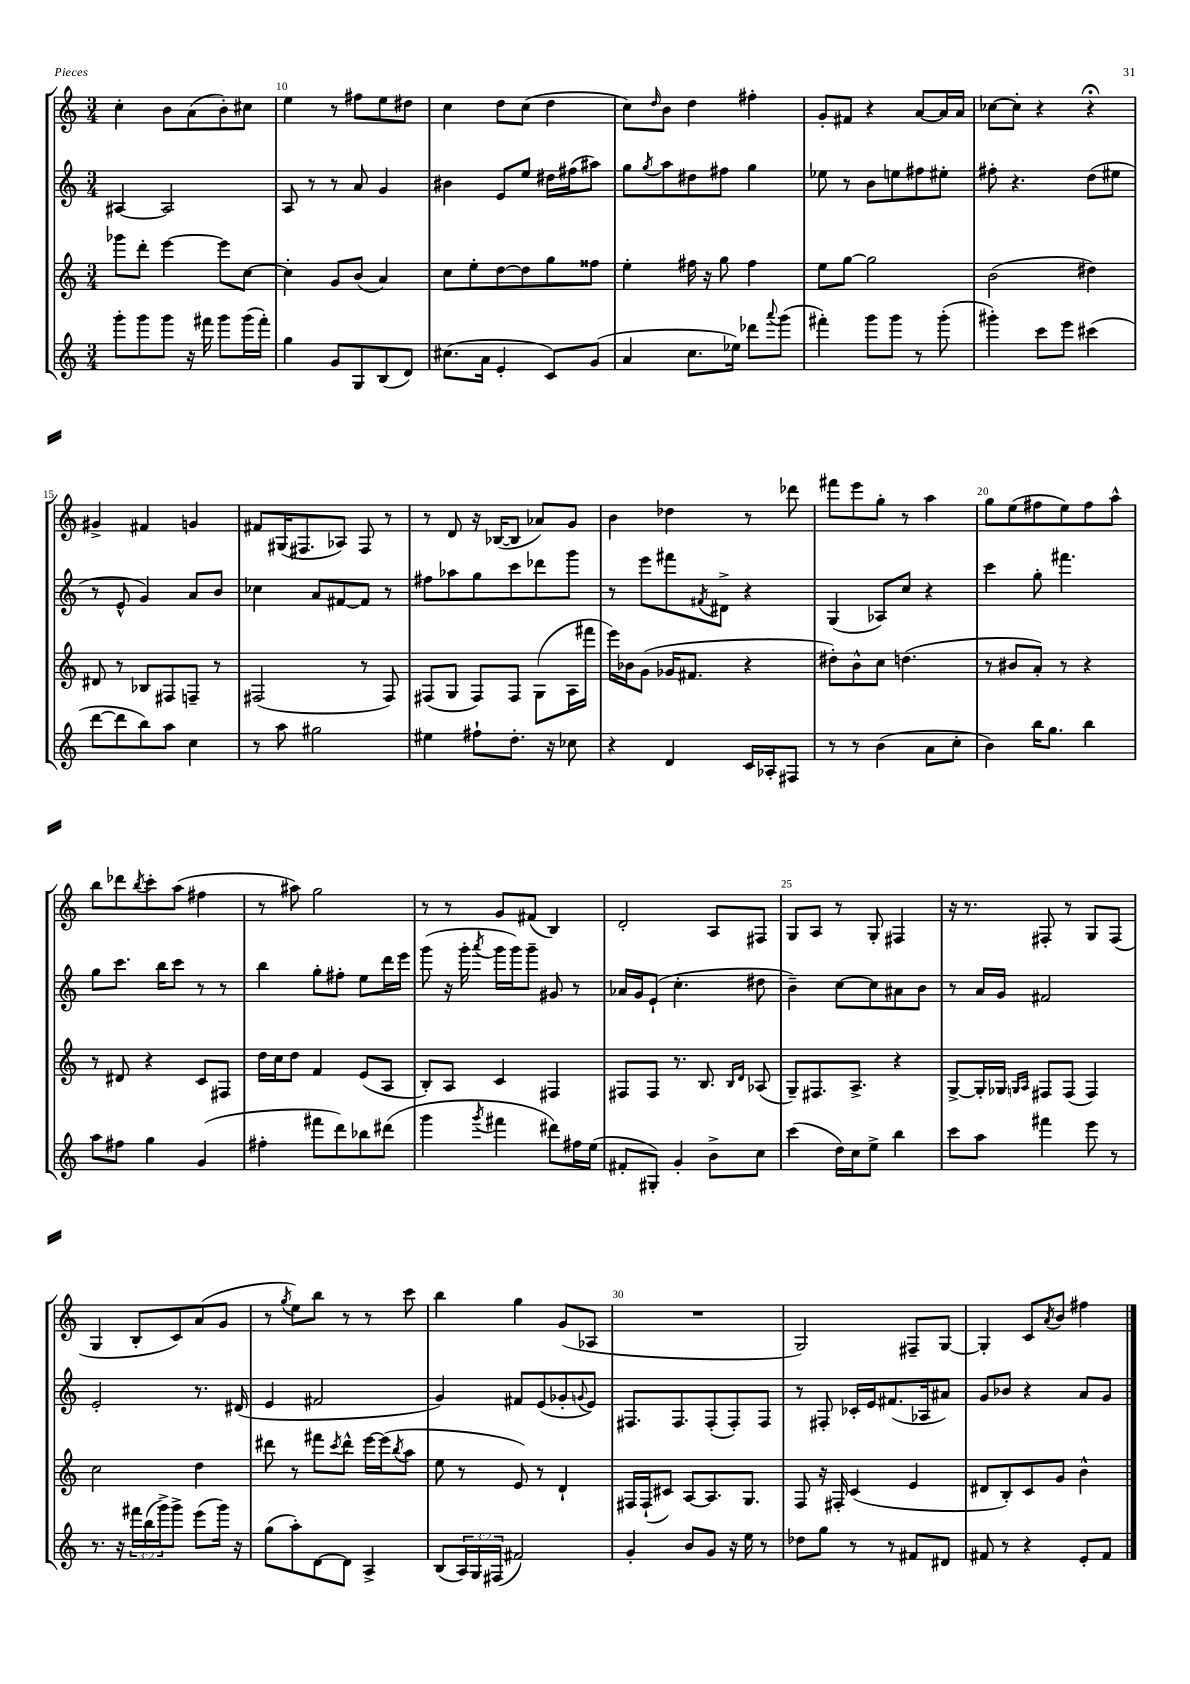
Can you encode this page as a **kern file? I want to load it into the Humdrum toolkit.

**kern	**kern	**kern	**kern
*part4	*part3	*part2	*part1
*staff4	*staff3	*staff2	*staff1
*clefG2	*clefG2	*clefG2	*clefG2
*k[]	*k[]	*k[]	*k[]
*M3/4	*M3/4	*M3/4	*M3/4
=9	=9	=9	=9
8ggg'\L	8ggg-X\L	[4A#X/	4cc'\
8ggg\	8ddd'\J	.	.
8ggg\J	[4eee\	2A#/]	8b\L
16r	.	.	(8a\
16fff#X\	.	.	.
8ggg\L	8eee\L]	.	8b'\)
(16ggg\L	[8cc\J	.	8cc#X\J
16fff#'\JJ)	.	.	.
=10	=10	=10	=10
4gg\	4cc'\]	8A/	4ee\
.	.	8r	.
8g/L	8g/L	8r	8r
8G/	(8b/J	8a/	8ff#X\L
(8B/	4a/)	4g/	8ee\
8d/J)	.	.	8dd#X\J
=11	=11	=11	=11
(8.cc#X\L	8cc\L	4b#X\	4cc\
.	8ee'\	.	.
16a\Jk	.	.	.
4e'/	[8dd\	8e/L	8dd\L
.	8dd\]	8ee/J	(8cc\J
8c/L)	8gg\	16dd#X\LL	4dd\
.	.	(16ff#X\J	.
(8g/J	8ff##X\J	8aa#X\J)	.
=12	=12	=12	=12
4a/	4ee'\	8gg\L	8cc\L)
.	.	8qgg/	16qqdd/
.	.	8aa\	8b\J
8.cc\L	16ff#X\	8dd#X\	4dd\
.	16r	.	.
.	8gg\	8ff#X\J	.
16ee-X\Jk)	.	.	.
8ddd-X\L	4ff#\	4gg\	4ff#X'\
8qqaaa/	.	.	.
(8ggg\J	.	.	.
=13	=13	=13	=13
4fff#X'\)	8ee\L	8ee-X\	8g'/L
.	[8gg\J	8r	8f#X/J
8ggg\L	2gg\]	8b\L	4r
8ggg\J	.	8een\	.
8r	.	8ff#X\	[8a/L
(8ggg'\	.	8ee#X'\J	16a/L]
.	.	.	16a/JJ
=14	=14	=14	=14
4ggg#X'\)	(2b\	8ff#X'\	[8cc-X\L
.	.	4.r	8cc-'\J]
8ccc\L	.	.	4r
8eee\J	.	.	.
(4ccc#X\	4dd#X\)	(8dd\L	4r;<
.	.	8ee#X\J	.
!!LO:LB:g=z
=15	=15	=15	=15
[8ddd\L	8d#X/	8r	4g#X^/
8ddd\]	8r	8e^^/	.
8bb\)	8B-X/L	4g/)	4f#X/
8aa\J	8F#X/	.	.
4cc\	8Fn~/J	8a/L	4gn/
.	8r	8b/J	.
=16	=16	=16	=16
8r	(2F#X/	4cc-X\	8f#X/L
8aa\	.	.	(16G#X/K
.	.	.	8.F#X/
2gg#X\	.	8a/L	.
.	.	[8f#X/	8A-X/J)
.	8r	8f#/J]	8F#/
.	8F#/)	8r	8r
=17	=17	=17	=17
4ee#X\	(8F#X/L	8ff#X\L	8r
.	8G/J	8aa-X\	8d/
8ff#X`\L	8F#/L)	8gg\	16r
.	.	.	([16B-X/KL
8.dd'\J	8F#/J	8ccc\	8B-/J]
.	(8G\L	8ddd-X\	8a-X/L)
16r	.	.	.
8cc-X\	16A\L	8ggg\J	8g/J
.	16fff#X\JJ	.	.
=18	=18	=18	=18
4r	16eee\LL)	8r	4b\
.	16b-X\J	.	.
.	(8g\J	8eee\L	.
4d/	16g-X/KL	8fff#X\	4dd-X\
.	8.f#X/J	.	.
.	.	8qf#X/	.
.	.	8d#X^\J	.
16c/LL	4r	4r	8r
16A-X'/J	.	.	.
8F#X/J	.	.	8ddd-X\
=19	=19	=19	=19
8r	8dd#X'\L)	(4G/	8fff#X\L
8r	8b^^\	.	8eee\
(4b\	8cc\J	8A-X/L)	8gg'\J
.	(4.ddn\	8cc/J	8r
8a\L	.	4r	4aa\
8cc'\J	.	.	.
=20	=20	=20	=20
4b\)	8r	4ccc\	8gg\L
.	8b#X/L	.	(8ee\
16bb\KL	8a'/J)	8gg'\	8ff#X\
8.gg\J	.	.	.
.	8r	4.fff#X\	8ee\)
4bb\	4r	.	8ff#\
.	.	.	8aa^^\J
!!LO:LB:g=z
=21	=21	=21	=21
8aa\L	8r	8gg\L	8bb\L
8ff#X\J	8d#X/	8.ccc\J	8ddd-X\
.	.	.	8qbb/
4gg\	4r	.	8ccc'\
.	.	16bb\KL	.
.	.	8ccc\J	(8aa\J
(4g/	8c/L	8r	4ff#X\
.	8F#X/J	8r	.
=22	=22	=22	=22
4ff#X'\	16dd\LL	4bb\	8r
.	16cc\J	.	.
.	8dd\J	.	8aa#X\)
8fff#X\L	4f/	8gg'\L	2gg\
8ddd\)	.	8ff#X'\J	.
8bb-X\	(8e/L	8ee\L	.
(8ddd#X\J	8A/J	16ddd\L	.
.	.	16eee\JJ	.
=23	=23	=23	=23
4ggg\	8B'/L)	(8ggg\	8r
.	8A/J	16r	8r
.	.	16ggg'\	.
8qggg/	.	8qaaa/	.
4fff#X\	4c/	16ggg\LL	8g/L
.	.	16ggg\J)	.
.	.	8ggg~\J	(8f#X/J
8ddd#X\L)	4F#X/	8g#X/	4B/)
16ff#X\L	.	8r	.
(16ee\JJ	.	.	.
=24	=24	=24	=24
8f#X'/L	8F#X/L	16a-X/LL	2d'/
.	.	16g/J	.
8G#X'/J)	8F#/J	(8e`/J	.
4g'/	8.r	4.cc'\	.
.	8.B/	.	.
8b^\L	.	.	8A/L
.	16qqB/LL	.	.
.	16qqd/JJ	.	.
8cc\J	(8A-X/	8dd#X\	8F#X/J
=25	=25	=25	=25
(4ccc\	8G~/L)	4b~\)	8G/L
.	8.F#X/	.	8A/J
16dd\LL)	.	[8cc\L	8r
16cc\J	8.A^/J	.	.
8ee^\J	.	8cc\]	8G'/
4bb\	4r	8a#X\	4F#X/
.	.	8b\J	.
=26	=26	=26	=26
8ccc\L	[8G^/L	8r	16r
.	.	.	8.r
8aa\J	16G'/L]	16a/LL	.
.	16G-X/JJ	16g/JJ	.
.	16qqGn/LL	.	.
.	16qqA/JJ	.	.
4fff#X\	8F#X/L	2f#X/	8F#X'/
.	(8F#/J	.	8r
8eee\	4F#/)	.	8G/L
8r	.	.	(8F#/J
!!LO:LB:g=z
=27	=27	=27	=27
8.r	2cc\	2e'/	4G/
16r	.	.	.
24fff#X\LL	.	.	8B'/L
(24bb\	.	.	.
24ggg^\J)	.	.	.
8ggg^\J	.	.	8c/)
(8eee\L	4dd\	8.r	(8a/
16ggg\Jk)	.	.	8g/J
16r	.	(16d#X/	.
=28	=28	=28	=28
(8gg\L	8ddd#X\	4e/	8r
.	.	.	8qgg/
8aa'\)	8r	.	8ee\L)
[8d\	8fff#X\L	2f#X/	8bb\J
.	8qccc/	.	.
8d\J]	8ddd#^^\J	.	8r
4A^/	[16eee\LL	.	8r
.	(16eee\J]	.	.
.	8qbb/	.	.
.	8aa\J	.	8ccc\
=29	=29	=29	=29
(8B/L	8ee\	4g/)	4bb\
24A/L)	8r	.	.
24G/	.	.	.
(24F#X/JJ	.	.	.
2f#X/)	8e/)	8f#X/L	4gg\
.	8r	(8e/	.
.	4d`/	8g-X'/	(8g/L
.	.	8qqgn/	.
.	.	8e/J)	8A-X/J
=30	=30	=30	=30
4g'/	16F#X/LL	8.F#X/L	2.r
.	(16F#`/J	.	.
.	8c#X/J)	.	.
.	.	8.F#/	.
8b/L	[8A/L	.	.
8g/J	8.A/]	(8F#'/	.
16r	.	8F#'/)	.
16ee\	8.G/J	.	.
8r	.	8F#/J	.
=31	=31	=31	=31
8dd-X\L	8F/	8r	2G/)
8gg\J	16r	8F#X'/	.
.	16F#X'/	.	.
8r	(4c/	16c-X'/LL	.
.	.	16e/J	.
8r	.	(8.f#X/	.
8f#X/L	4e/	.	8F#X~/L
.	.	16A-X/k	.
8d#X/J	.	8a#X/J)	[8G/J
=32	=32	=32	=32
8f#X/	8d#X/L	8g/L	4G'/]
8r	8B'/)	8b-X/J	.
4r	8c/	4r	8c/L
.	.	.	8qa/
.	8g/J	.	8b/J
8e'/L	4b^^\	8a/L	4ff#X\
8f#/J	.	8g/J	.
==	==	==	==
*-	*-	*-	*-
